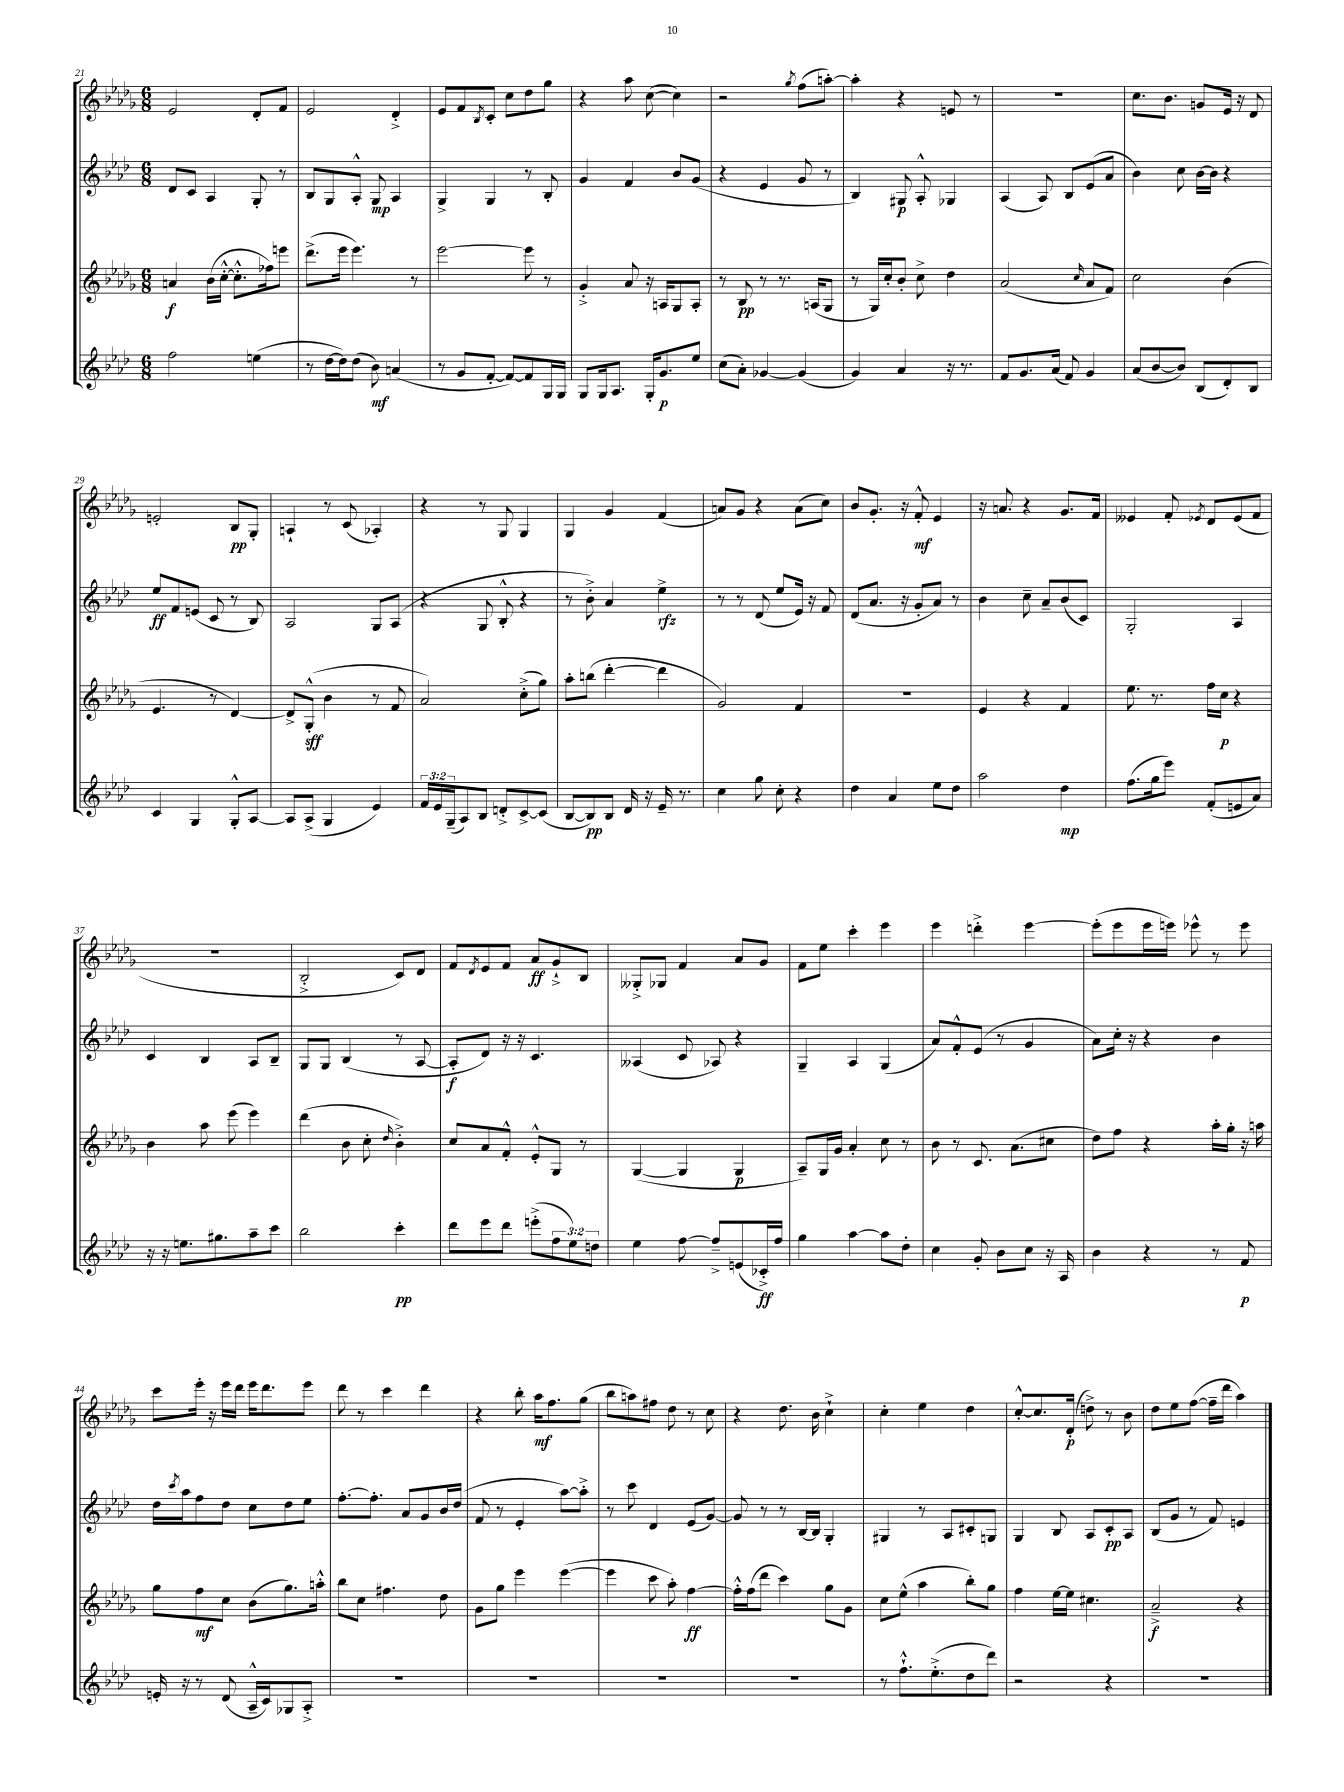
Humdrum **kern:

**kern	**dynam	**kern	**dynam	**kern	**dynam	**kern	**dynam
*part4	*part4	*part3	*part3	*part2	*part2	*part1	*part1
*staff4	*staff4	*staff3	*staff3	*staff2	*staff2	*staff1	*staff1
*clefG2	*	*clefG2	*	*clefG2	*	*clefG2	*
*k[b-e-a-d-]	*	*k[b-e-a-d-g-]	*	*k[b-e-a-d-]	*	*k[b-e-a-d-g-]	*
*M6/8	*	*M6/8	*	*M6/8	*	*M6/8	*
=21	=21	=21	=21	=21	=21	=21	=21
2ff\	.	4an/	f	8d-/L	.	2e-/	.
.	.	.	.	8c/J	.	.	.
.	.	(16b-\LL	.	4A-/	.	.	.
.	.	[16cc'^^\JJ	.	.	.	.	.
.	.	8.cc'^^\L]	.	.	.	.	.
(4een\	.	.	.	8G'/	.	8d-'/L	.
.	.	16ff-X\k)	.	.	.	.	.
.	.	8eeen\J	.	8r	.	8f/J	.
=22	=22	=22	=22	=22	=22	=22	=22
8r	.	(8.ddd-^\L	.	8B-/L	.	2e-/	.
[16dd-\LL	.	.	.	8G/	.	.	.
16dd-\J])	.	16eee-\Jk	.	.	.	.	.
(8dd-\J	.	4.eee-\)	.	8A-'^^/J	.	.	.
8b-\)	mf	.	.	8G/	mp	.	.
(4an/	.	.	.	4A-/	.	4d-'^/	.
.	.	8r	.	.	.	.	.
=23	=23	=23	=23	=23	=23	=23	=23
8r	.	[2eee-\	.	4G^/	.	8e-/L	.
8g/L	.	.	.	.	.	8f/	.
.	.	.	.	.	.	8qB-/	.
[8f'/J	.	.	.	4G/	.	8c'/J	.
8f/L_)	.	.	.	.	.	8cc\L	.
8f/]	.	8eee-\]	.	8r	.	8dd-\	.
16G/L	.	8r	.	8B-'/	.	8gg-\J	.
16G/JJ	.	.	.	.	.	.	.
=24	=24	=24	=24	=24	=24	=24	=24
8G/L	.	4g-'^/	.	4g/	.	4r	.
16G/k	.	.	.	.	.	.	.
8.A-/J	.	.	.	.	.	.	.
.	.	8a-/	.	4f/	.	8aa-\	.
16G'/KL	.	16r	.	.	.	([8cc\	.
8.g/	p	16An/KL	.	.	.	.	.
.	.	8G-/	.	8b-/L	.	4cc\])	.
8ee-/J	.	8A'/J	.	(8g/J	.	.	.
=25	=25	=25	=25	=25	=25	=25	=25
(8cc\L	.	8r	.	4r	.	2r	.
8a-'\J)	.	8B-/	pp	.	.	.	.
[4g-X/	.	8r	.	4e-/	.	.	.
.	.	8.r	.	.	.	.	.
.	.	.	.	.	.	8qgg-/	.
(4g-/]	.	.	.	8g/	.	(8ff\L	.
.	.	(16An/KL	.	.	.	.	.
.	.	8G-/J	.	8r	.	[8aan'\J)	.
=26	=26	=26	=26	=26	=26	=26	=26
4g/)	.	8r	.	4B-/)	.	4aa'\]	.
.	.	16G-/LL)	.	.	.	.	.
.	.	16cc'/J	.	.	.	.	.
4a-/	.	8b-'/J	.	8G#X/	p	4r	.
.	.	8cc^\	.	8A-'^^/	.	.	.
16r	.	4dd-\	.	4G-X/	.	8en/	.
8.r	.	.	.	.	.	.	.
.	.	.	.	.	.	8r	.
=27	=27	=27	=27	=27	=27	=27	=27
8f/L	.	(2a-/	.	(4A-/	.	2.r	.
8.g/	.	.	.	.	.	.	.
.	.	.	.	8A-/)	.	.	.
(16a-/Jk	.	.	.	.	.	.	.
8f/)	.	.	.	8B-/L	.	.	.
.	.	16qqcc/	.	.	.	.	.
4g/	.	8a-/L	.	(8e-/	.	.	.
.	.	8f/J)	.	8a-/J	.	.	.
=28	=28	=28	=28	=28	=28	=28	=28
(8a-/L	.	2cc\	.	4b-\)	.	8.cc\L	.
[8b-/	.	.	.	.	.	.	.
.	.	.	.	.	.	8.b-\J	.
8b-/J])	.	.	.	8cc\	.	.	.
(8B-/L	.	.	.	[16b-\LL	.	8gn/L	.
.	.	.	.	16b-\JJ]	.	.	.
8d-'/)	.	(4b-\	.	4r	.	16e-/Jk	.
.	.	.	.	.	.	16r	.
8B-/J	.	.	.	.	.	8d-/	.
!!LO:LB:g=z
=29	=29	=29	=29	=29	=29	=29	=29
4c/	.	4.e-/	.	8ee-/L	ff	2en'/	.
.	.	.	.	8f/	.	.	.
4G/	.	.	.	(8en/J	.	.	.
.	.	8r	.	8c/	.	.	.
8G'^^/L	.	[4d-/)	.	8r	.	8B-/L	pp
[8A-/J	.	.	.	8B-/)	.	8G-'/J	.
=30	=30	=30	=30	=30	=30	=30	=30
8A-/L]	.	8d-^/L]	.	2A-/	.	4An`/	.
(8A-^/J	.	(8G-'^^/J	sff	.	.	.	.
4G/	.	4b-\	.	.	.	8r	.
.	.	.	.	.	.	(8c/	.
4e-/)	.	8r	.	8G/L	.	4A-X'/)	.
.	.	8f/	.	(8A-/J	.	.	.
=31	=31	=31	=31	=31	=31	=31	=31
24f/LL	.	2a-/)	.	4r	.	4r	.
24e-/	.	.	.	.	.	.	.
(24G~/J	.	.	.	.	.	.	.
8A-/)	.	.	.	.	.	.	.
8B-/J	.	.	.	8G/	.	8r	.
8dn'^/L	.	.	.	8B-'^^/	.	8G-/	.
[8c^/	.	(8cc'^\L	.	4r	.	4G-/	.
(8c/J]	.	8gg-\J)	.	.	.	.	.
=32	=32	=32	=32	=32	=32	=32	=32
[8B-/L	.	8aa-'\L	.	8r	.	4G-/	.
8B-/])	pp	(8bbn\J	.	8b-'^\)	.	.	.
8B-/J	.	[4ddd-'\	.	4a-/	.	4g-/	.
16d-/	.	.	.	.	.	.	.
16r	.	.	.	.	.	.	.
16e-~/	.	4ddd-\]	.	4ee-^\	rfz	(4f/	.
8.r	.	.	.	.	.	.	.
=33	=33	=33	=33	=33	=33	=33	=33
4cc\	.	2g-/)	.	8r	.	8an/L)	.
.	.	.	.	8r	.	8g-/J	.
8gg\	.	.	.	(8d-/	.	4r	.
8cc'\	.	.	.	8ee-/L	.	.	.
4r	.	4f/	.	16e-/Jk)	.	(8a\L	.
.	.	.	.	16r	.	.	.
.	.	.	.	8f/	.	8cc\J)	.
=34	=34	=34	=34	=34	=34	=34	=34
4dd-\	.	2.r	.	(8d-/L	.	8b-/L	.
.	.	.	.	8.a-/J	.	8.g-'/J	.
4a-/	.	.	.	.	.	.	.
.	.	.	.	16r	.	16r	.
.	.	.	.	8g'/L	.	8f'^^/	mf
8ee-\L	.	.	.	8a-/J)	.	4e-/	.
8dd-\J	.	.	.	8r	.	.	.
=35	=35	=35	=35	=35	=35	=35	=35
2aa-\	.	4e-/	.	4b-\	.	16r	.
.	.	.	.	.	.	8.an/	.
.	.	4r	.	8cc~\	.	4r	.
.	.	.	.	8a-~/L	.	.	.
4dd-\	mp	4f/	.	(8b-/	.	8.g-/L	.
.	.	.	.	8c/J)	.	.	.
.	.	.	.	.	.	16f/Jk	.
=36	=36	=36	=36	=36	=36	=36	=36
(8.ff\L	.	8.ee-\	.	2G'/	.	4e--X/	.
16gg\k	.	8.r	.	.	.	.	.
8eee-\J)	.	.	.	.	.	8f'/	.
.	.	.	.	.	.	8qe-X/	.
(8f'/L	.	16ff\LL	.	.	.	8d-/L	.
.	.	16cc\JJ	p	.	.	.	.
8en/	.	4r	.	4A-/	.	(8e-/	.
8a-/J)	.	.	.	.	.	8f/J	.
!!LO:LB:g=z
=37	=37	=37	=37	=37	=37	=37	=37
16r	.	4b-\	.	4c/	.	2.r	.
16r	.	.	.	.	.	.	.
8.een\L	.	.	.	.	.	.	.
.	.	8aa-\	.	4B-/	.	.	.
8.gg#X\	.	.	.	.	.	.	.
.	.	(8eee-\	.	.	.	.	.
8aa-~\	.	4eee-\)	.	8A-/L	.	.	.
8ccc\J	.	.	.	8B-~/J	.	.	.
=38	=38	=38	=38	=38	=38	=38	=38
2bb-\	.	(4ddd-\	.	8G/L	.	2B-'^/	.
.	.	.	.	8G/J	.	.	.
.	.	8b-\	.	(4B-/	.	.	.
.	.	8cc'\	.	.	.	.	.
.	.	16qqdd-/	.	.	.	.	.
4ccc'\	pp	4b-'^\)	.	8r	.	8c/L)	.
.	.	.	.	[8A-/	.	8d-/J	.
=39	=39	=39	=39	=39	=39	=39	=39
8ddd-\L	.	8cc/L	.	8A-'/L]	f	8f/L	.
.	.	.	.	.	.	8qd-/	.
8eee-\	.	8a-/	.	8d-/J)	.	8e-/	.
8ddd-\J	.	8f'^^/J	.	16r	.	8f/J	.
.	.	.	.	16r	.	.	.
(8eeen'^\L	.	8e-'^^/L	.	4.c/	.	8a-/L	ff
12ff\	.	8G-/J	.	.	.	8g-`^/	.
12ee-\)	.	.	.	.	.	.	.
.	.	8r	.	.	.	8B-/J	.
12ddn\J	.	.	.	.	.	.	.
=40	=40	=40	=40	=40	=40	=40	=40
4ee-\	.	([4G-/	.	(4A--X/	.	8G--X'^/L	.
.	.	.	.	.	.	8G-X/J	.
[8ff\	.	4G-/]	.	8c/	.	4f/	.
8ff~^/L]	.	.	.	8A-X/)	.	.	.
(8en/	.	4G-/	p	4r	.	8a-/L	.
16c-X'^/L)	ff	.	.	.	.	8g-/J	.
16ff/JJ	.	.	.	.	.	.	.
=41	=41	=41	=41	=41	=41	=41	=41
4gg\	.	8A-~/L)	.	4G~/	.	8f\L	.
.	.	16G-/L	.	.	.	8ee-\J	.
.	.	16g-/JJ	.	.	.	.	.
[4aa-\	.	4a-'/	.	4A-/	.	4ccc'\	.
8aa-\L]	.	8cc\	.	(4G/	.	4eee-\	.
8dd-'\J	.	8r	.	.	.	.	.
=42	=42	=42	=42	=42	=42	=42	=42
4cc\	.	8b-\	.	8a-/L)	.	4eee-\	.
.	.	8r	.	8f'^^/	.	.	.
8g'/	.	8.c/	.	(8e-/J	.	4dddn'^\	.
8b-\L	.	.	.	8r	.	.	.
.	.	(8.a-\L	.	.	.	.	.
8cc\J	.	.	.	4g/	.	[4eee-\	.
16r	.	8cc#X\J	.	.	.	.	.
16A-/	.	.	.	.	.	.	.
=43	=43	=43	=43	=43	=43	=43	=43
4b-\	.	8dd-\L)	.	8a-\L)	.	(8eee-'\L]	.
.	.	8ff\J	.	16cc'\Jk	.	8eee-\	.
.	.	.	.	16r	.	.	.
4r	.	4r	.	4r	.	16eee-\L	.
.	.	.	.	.	.	16eeen\JJ)	.
.	.	.	.	.	.	8eee-X^^\	.
8r	.	16aa-'\LL	.	4b-\	.	8r	.
.	.	16gg-'\JJ	.	.	.	.	.
8f/	p	16r	.	.	.	8eee-\	.
.	.	16aan\	.	.	.	.	.
!!LO:LB:g=z
=44	=44	=44	=44	=44	=44	=44	=44
16en'/	.	8gg-\L	.	16dd-\LL	.	8ccc\L	.
.	.	.	.	8qccc/	.	.	.
16r	.	.	.	16aa-\J	.	.	.
8r	.	8ff\	mf	8ff\	.	16eee-'\Jk	.
.	.	.	.	.	.	16r	.
(8d-/	.	8cc\J	.	8dd-\J	.	16eee-\LL	.
.	.	.	.	.	.	16ddd-\JJ	.
16A-~^^/LL	.	(8b-\L	.	8cc\L	.	16eee-\KL	.
16c/J)	.	.	.	.	.	8.ddd-\	.
8G-X/	.	8.gg-\)	.	8dd-\	.	.	.
8A-'^/J	.	.	.	8ee-\J	.	8eee-\J	.
.	.	16aan'^^\Jk	.	.	.	.	.
=45	=45	=45	=45	=45	=45	=45	=45
2.r	.	8bb-\L	.	[8.ff'\L	.	8ddd-\	.
.	.	8cc\J	.	.	.	8r	.
.	.	.	.	8.ff'\J]	.	.	.
.	.	4.ff#X\	.	.	.	4ccc\	.
.	.	.	.	8a-/L	.	.	.
.	.	.	.	8g/	.	4ddd-\	.
.	.	8dd-\	.	16b-/L	.	.	.
.	.	.	.	(16dd-/JJ	.	.	.
=46	=46	=46	=46	=46	=46	=46	=46
2.r	.	8g-\L	.	8f/	.	4r	.
.	.	8gg-\J	.	8r	.	.	.
.	.	4eee-\	.	4e-'/	.	8bb-'\	.
.	.	.	.	.	.	16aa-\KL	mf
.	.	.	.	.	.	8.ff\	.
.	.	([4eee-\	.	[8aa-\L)	.	.	.
.	.	.	.	8aa-'^\J]	.	(8gg-\J	.
=47	=47	=47	=47	=47	=47	=47	=47
2.r	.	4eee-\]	.	8r	.	8bb-\L	.
.	.	.	.	8ccc\	.	8aan\)	.
.	.	8ccc\	.	4d-/	.	8ff#X\J	.
.	.	8aa-'\)	.	.	.	8dd-\	.
.	.	[4ff\	ff	(8e-/L	.	8r	.
.	.	.	.	[8g/J)	.	8cc\	.
=48	=48	=48	=48	=48	=48	=48	=48
2.r	.	16ff'^^\LL]	.	8g/]	.	4r	.
.	.	(16ff\J	.	.	.	.	.
.	.	8ddd-\J	.	8r	.	.	.
.	.	4ccc\)	.	8r	.	8.dd-\	.
.	.	.	.	[16B-/LL	.	.	.
.	.	.	.	16B-/JJ]	.	16b-\	.
.	.	8gg-\L	.	4G'/	.	4cc`^\	.
.	.	8g-\J	.	.	.	.	.
=49	=49	=49	=49	=49	=49	=49	=49
8r	.	8cc\L	.	4G#X/	.	4cc'\	.
8.ff`^^\L	.	(8ee-^^\J	.	.	.	.	.
.	.	4aa-\	.	8r	.	4ee-\	.
(8.ee-'^\	.	.	.	.	.	.	.
.	.	.	.	8A-/L	.	.	.
8dd-\	.	8bb-'\L)	.	8c#X'/	.	4dd-\	.
8ddd-\J)	.	8gg-\J	.	8Gn/J	.	.	.
=50	=50	=50	=50	=50	=50	=50	=50
2r	.	4ff\	.	4G/	.	[8cc'^^/L	.
.	.	.	.	.	.	8.cc/]	.
.	.	[16ee-\LL	.	8B-/	.	.	.
.	.	16ee-\JJ]	.	.	.	(16d-'/Jk	p
.	.	4.cc#X\	.	8A-/L	.	8ddn^\)	.
4r	.	.	.	8c'/	pp	8r	.
.	.	.	.	8A-/J	.	8b-\	.
=51	=51	=51	=51	=51	=51	=51	=51
2.r	.	2a-~^/	f	(8B-/L	.	8dd-\L	.
.	.	.	.	8g/J	.	8ee-\	.
.	.	.	.	8r	.	([8ff\J	.
.	.	.	.	8f/)	.	16ff~\LL]	.
.	.	.	.	.	.	16ddd-\JJ	.
.	.	4r	.	4en/	.	4aa-\)	.
==	==	==	==	==	==	==	==
*-	*-	*-	*-	*-	*-	*-	*-
